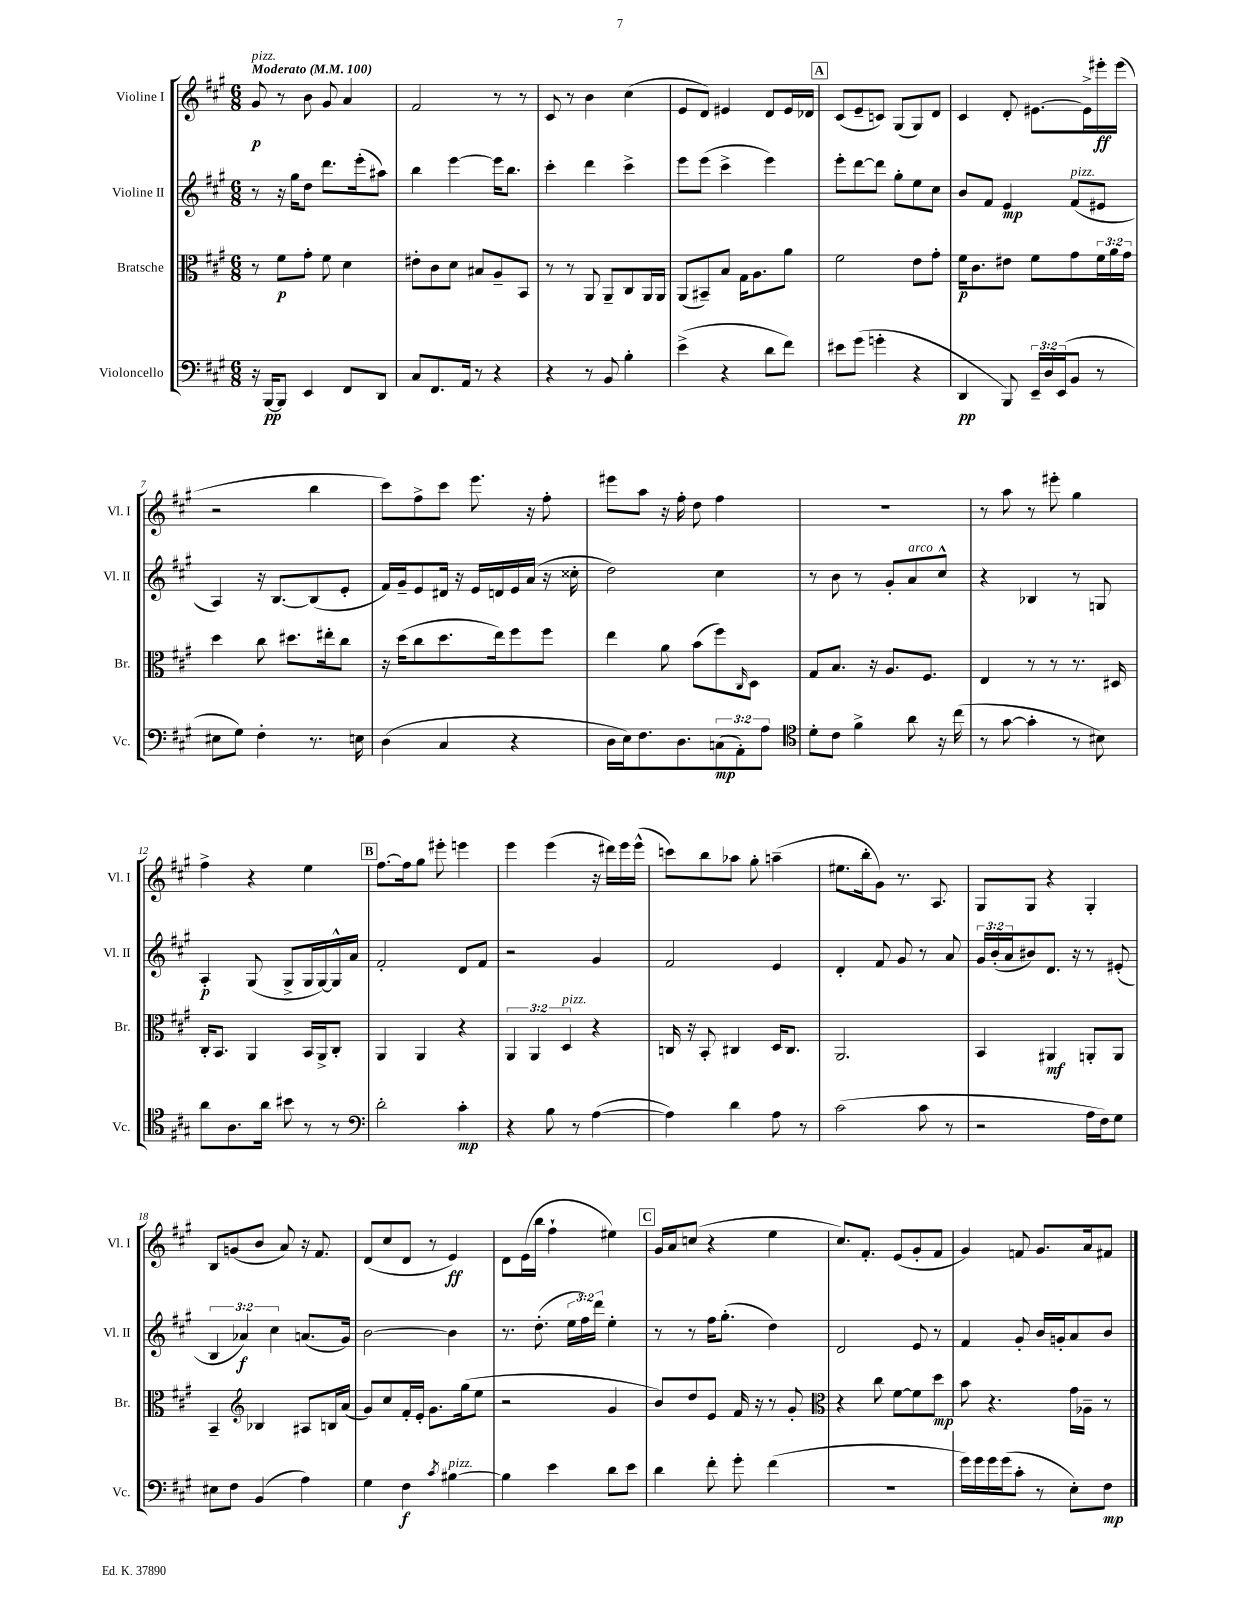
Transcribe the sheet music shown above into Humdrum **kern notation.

**kern	**kern	**kern	**kern
*staff4	*staff3	*staff2	*staff1
*clefF4	*clefC3	*clefG2	*clefG2
*k[f#c#g#]	*k[f#c#g#]	*k[f#c#g#]	*k[f#c#g#]
*M6/8	*M6/8	*M6/8	*M6/8
*MM100	*MM100	*MM100	*MM100
16r	8r	8r	8g#/
[16BBB/LK	.	.	.
8BBB/]J	8f#\L	16r	8r
.	.	16gg#\LK	.
4EE/	8g#'\J	8dd\J	8b\
.	8f#\	8.ddd\L	8g#/
8FF#/L	4d\	.	4a/
.	.	(16eee'\k	.
8DD/J	.	8aa#\J)	.
=	=	=	=
8C#/L	8e#'\L	4bb\	2f#/
8.FF#/	8c#\	.	.
.	8d\J	[4eee\	.
16AA/Jk	.	.	.
8r	8B#/L	.	.
4r	8A~/	16eee\]LK	8r
.	.	8.bb\J	.
.	8BB/J	.	8r
=	=	=	=
4r	8r	4ccc#'\	8c#/
.	8r	.	8r
8r	8AA/	4ddd\	4b\
8BB/	8AA~/L	.	.
4B'\	8C#/	4ccc#^\	(4cc#\
.	16AA/L	.	.
.	16AA/JJ	.	.
=	=	=	=
(4e^\	(8AA/L	8eee\L	8e/L
.	8BB#~/)	(8eee\J	8d/J)
4r	8B/J	4ccc#^\	4e#/
.	16G#\LK	.	.
.	8.A\	.	.
8d\L	.	4eee\)	8d/L
8f#\J)	8a\J	.	16e#/L
.	.	.	16d-/JJ
=	=	=	=
8e#\L	2f#\	8eee'\L	(8c#/L
(8g#\J	.	[8ddd\	8e~/
4g'\	.	8ddd\]J	8c/J)
.	.	8gg#'\L	(8G#/L
4r	8e\L	8ee\	8G#/)
.	8g#'\J	8cc#\J	8d/J
=	=	=	=
4DD/	16f#\LK	8b/L	4c#/
.	8.c#\	.	.
.	.	8f#/J	.
8BBB/)	8e#\J	4e/	8d'/
24EE~/LL	8f#\L	.	[8.e#\L
24D/	.	.	.
(24EE/J	.	.	.
8BB/J	8g#\	(8f#/L	.
.	.	.	16e#^\]L
8r	24f#\L	8e#/J	16eee#'\
.	24a\	.	.
.	.	.	(16eee#\JJ
.	24g#\JJ	.	.
=	=	=	=
8E#\L	4dd\	4A/)	2r
8G#\J)	.	.	.
4F#'\	8cc#\	16r	.
.	.	[8.B/L	.
.	8.dd#\L	.	.
8.r	.	(8B/]	4bb\
.	16ee#'\k	.	.
.	8cc#\J	8e'/J	.
16E\	.	.	.
=	=	=	=
(4D\	16r	16f#/LL)	8ccc#\L)
.	(16dd\LK	16g#~/J	.
.	8cc#\	8e/	8ff#^\
4C#/	8.dd\	16d#/Jk	8ccc#\J
.	.	16r	.
.	.	16e/LL	8.eee\
.	16ee\k)	16d/	.
4r	8ff#\	16e/	.
.	.	(16a/JJ	16r
.	8ff#\J	16r	8ff#'\
.	.	16cc##'\	.
=	=	=	=
16D\LL	4ee\	2dd\)	8eee#\L
16E\J)	.	.	.
8.F#\	.	.	8aa\J
.	8a\	.	16r
8.D\	.	.	16ff#'\
.	(8b\L	.	8dd\
(12C\	8ff#\)	4cc#\	4ff#\
12AA'\)	.	.	.
.	16qqC#/	.	.
.	8D\J	.	.
12A\J	.	.	.
=	=	=	=
*clefC4	*	*	*
8d'\L	8G#/L	8r	2.r
8c#\J	8.B/J	8b\	.
4f#^\	.	8r	.
.	16r	.	.
.	8.A/L	8g#'/L	.
8a\	.	8a/	.
.	8.F#/J	.	.
16r	.	8cc#^^/J	.
(16cc#\	.	.	.
=	=	=	=
8r	4E/	4r	8r
[8g#\	.	.	8aa\
4g#'\]	8r	4B-/	8r
.	8r	.	8eee#'\
8r	8.r	8r	4gg#\
8B#\)	.	8G/	.
.	16D#/	.	.
=	=	=	=
8a\L	16C#'/LK	4A'/	4ff#^\
.	8.BB/J	.	.
8.A\	.	.	.
.	4AA/	(8G#/	4r
16a\Jk	.	.	.
8b#\	.	8G#^/L	.
8r	16BB/LL	16G#/L	4ee\
.	16AA^/J	[16G#/)	.
8r	8C#'/J	16G#^^/]	.
.	.	16a/JJ	.
=	=	=	=
*clefF4	*	*	*
2d'\	4AA/	2f#'/	[8.ff#\L
.	.	.	16ff#\]k
.	4AA/	.	8gg#\J
.	.	.	8eee#'\
4c#'\	4r	8d/L	4eee\
.	.	8f#/J	.
=	=	=	=
4r	6AA/	2r	4eee\
.	6AA/	.	.
8B\	.	.	(4eee\
.	6D/	.	.
8r	.	.	.
([4A\	4r	4g#/	16r
.	.	.	16ddd#\LL)
.	.	.	16eee\
.	.	.	(16eee^^\JJ
=	=	=	=
4A\])	16C/	2f#/	8ccc\L)
.	16r	.	.
.	8BB'/	.	8bb\
4d\	4C#/	.	8aa-\J
.	.	.	8gg#'\
8A\	16D/LK	4e/	(4aa~\
.	8.C#/J	.	.
8r	.	.	.
=	=	=	=
(2c#\	2.AA/	4d'/	8.ee#\L
.	.	.	16bb'\k
.	.	8f#/	8g#\J)
.	.	8g#/	8.r
8c#\	.	8r	.
.	.	.	8.A/
8r	.	8a/	.
=	=	=	=
2r	4BB/	24g#/LL	8G#/L
.	.	(24b'/	.
.	.	24a/J	.
.	.	8b#/)	8G#/J
.	4AA#/	8.d/J	4r
.	.	16r	.
16A\LL	8AA'/L	8r	4G#'/
16F#\J)	.	.	.
8G#\J	8AA/J	(8e#'/	.
=	=	=	=
8E#\L	4BB~/	6B/	8B/L
8F#\J	.	.	(8g/
.	.	6a-/)	.
*	*clefG2	*	*
(4BB/	4B-/	.	8b/J
.	.	6cc#\	.
.	.	.	8a/)
4A\)	8A#/L	(8.a/L	16r
.	.	.	8.f#/
.	16B/L	.	.
.	(16a/JJ	16g#/Jk)	.
=	=	=	=
4G#\	8g#/L)	[2b\	(8d/L
.	8cc#/	.	8cc#/
4F#\	16f#'/L	.	8d/J
.	16e'/JJ	.	.
.	8.g#\L	.	8r
8qc#/	.	.	.
[4B#\	.	4b\]	4e/)
.	(16gg#\k	.	.
.	8ee\J	.	.
=	=	=	=
4B#\]	2r	8.r	8d\L
.	.	.	(16e\L
.	.	(8.dd'\	16bb\JJ
4e\	.	.	4ff#`\
.	.	24ee\LL	.
.	.	24ff#\)	.
.	.	24ddd\JJ	.
8d\L	4g#/	4ee'\	4ee#\)
8e\J	.	.	.
=	=	=	=
4d\	8b/L)	8r	16g#/LL
.	.	.	16a/J
.	8dd/	8r	(8cc/J
8f#'\	8e/J	16ff#\LK	4r
.	.	(8.gg#'\J	.
8g#'\	16f#/	.	.
.	16r	.	.
(4f#\	8r	4dd\)	4ee\
.	8g#'/	.	.
=	=	=	=
*	*clefC3	*	*
2.r	4r	2d/	8.cc#/L)
.	.	.	8.f#'/J
.	8cc#\	.	.
.	[8f#\L	.	(8e/L
.	8f#\]	8e/	8g#'/
.	8dd\J	8r	8f#/J
=	=	=	=
16g#\LL)	8b\	4f#/	4g#/)
16g#\	.	.	.
16g#\	4.r	.	.
(16g#\J	.	.	.
8c#'\J	.	8g#'/	8f/
8r	.	16b/LL	8.g#/L
.	.	16g'/J	.
8E'\L)	16g#\LL	8a/	.
.	16A-~\JJ	.	16a/k
8F#\J	8r	8b/J	8f#/J
==	==	==	==
*-	*-	*-	*-
